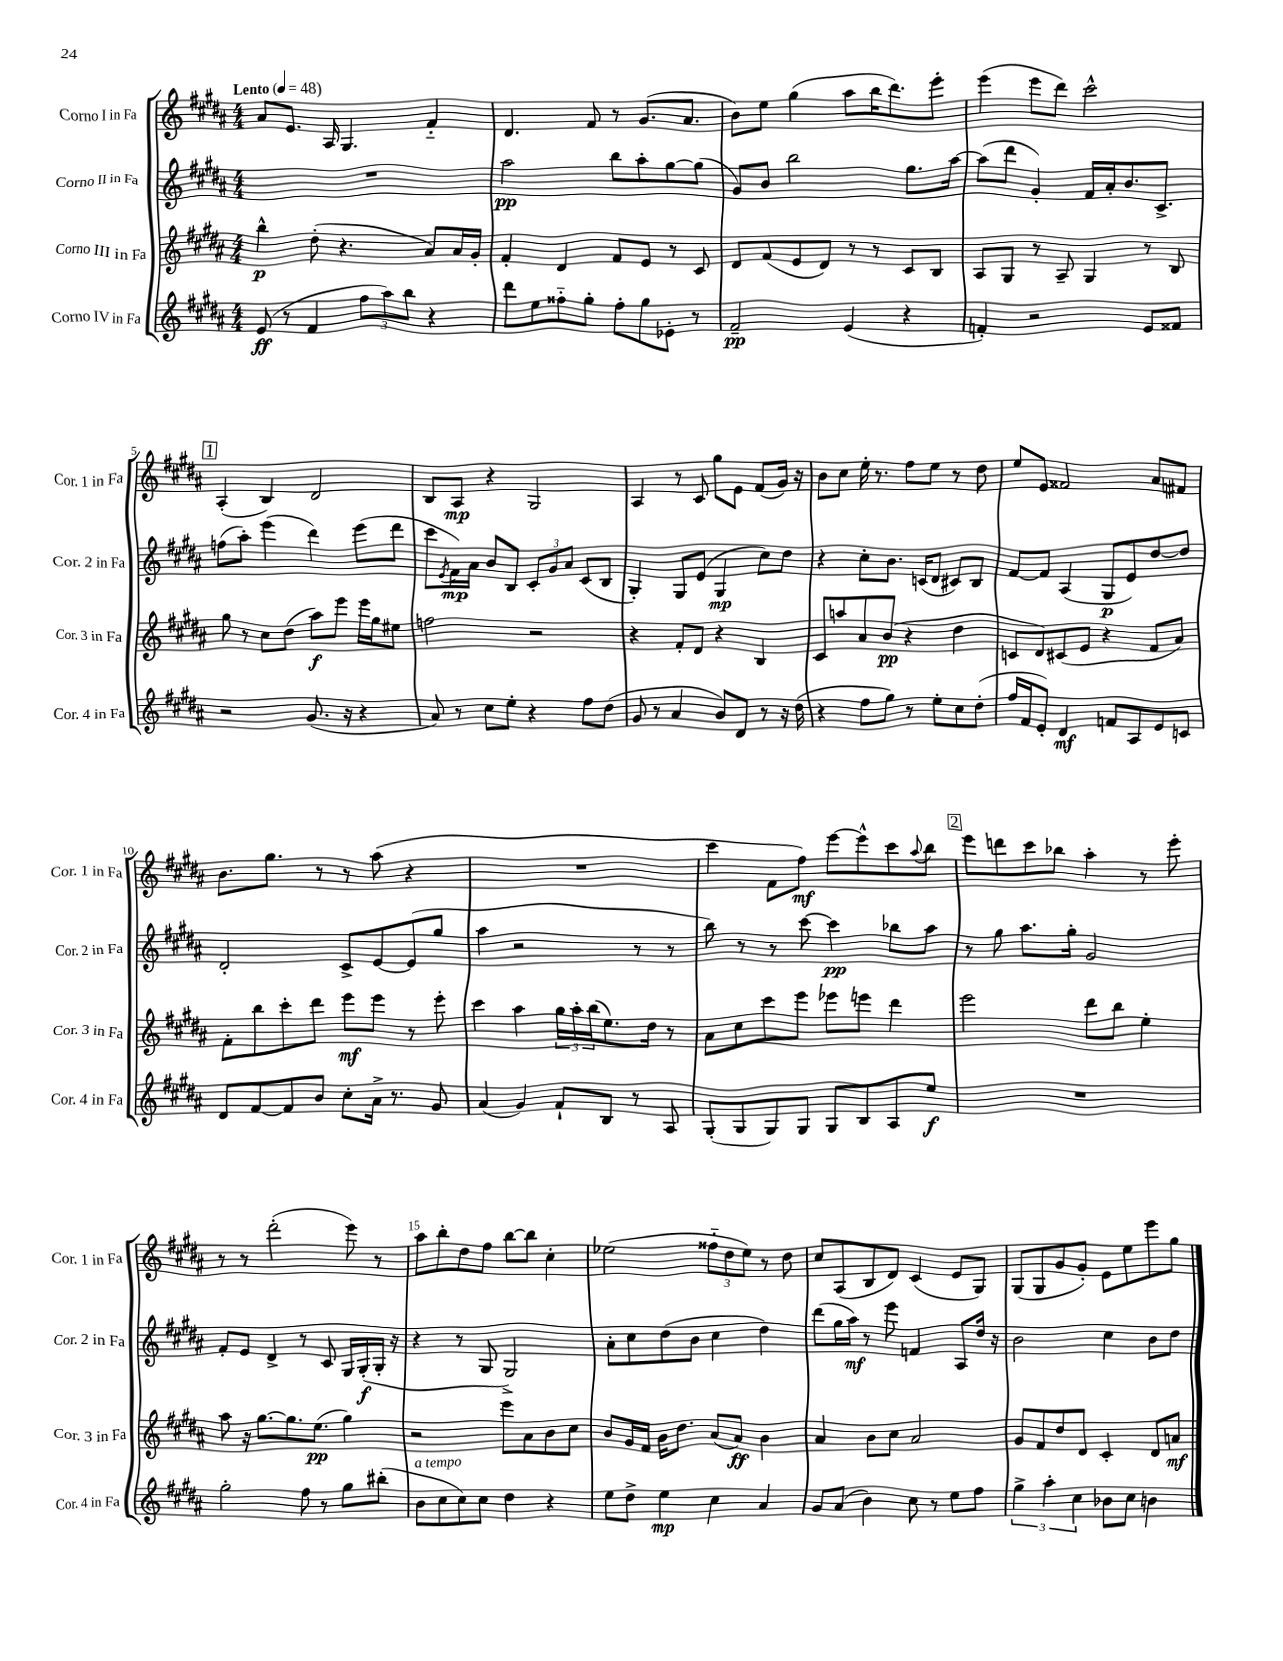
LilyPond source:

<<
\new StaffGroup <<
\new Staff = "s0" \with { instrumentName = "Corno I in Fa" shortInstrumentName = "Cor. 1 in Fa" } {
    \clef treble \key b \major \numericTimeSignature \time 4/4 \tempo "Lento" 4 = 48
    ais'8 e'8. ais16 gis4. fis'4-_ |
    dis'4. fis'8 r8 gis'8.( ais'8. |
    b'8) e''8 gis''4( ais''8 b''16 dis'''8.) e'''8-. |
    e'''4( e'''8 dis'''8) cis'''2-^ |
    \mark \markup { \box "1" } ais4-.( b4) dis'2 |
    b8 ais8\mp r4 gis2 |
    ais4 r8 cis'8 gis''8 e'8 fis'8( gis'16) r16 |
    b'8 cis''8 e''16-. r8. fis''8 e''8 r8 dis''8 |
    e''8 e'8 fisis'2 ais'8 fis'8 |
    b'8. gis''8. r8 r8 ais''8( r4 |
    R1 |
    cis'''4 fis'8 fis''8\mf) e'''8~ e'''8-^ cis'''8 \appoggiatura { ais''8 } b''8 |
    \mark \markup { \box "2" } e'''8 d'''8 cis'''8 bes''8 ais''4-. r8 e'''8-. |
    r8 r8 dis'''2-.( e'''8) r8 |
    ais''8 b''8-. dis''8 fis''8 b''8~ b''8 cis''4-. |
    ees''2( \tuplet 3/2 { fisis''8-_ dis''8 ees''8) } r8 dis''8 |
    cis''8 ais8( b8 dis'8) cis'4( e'8 gis8) |
    gis8( gis8 gis'8 gis'8-.) e'8 e''8 e'''8 gis''8 \bar "|." |
}
\new Staff = "s1" \with { instrumentName = "Corno II in Fa" shortInstrumentName = "Cor. 2 in Fa" } {
    \clef treble \key b \major \numericTimeSignature \time 4/4
    R1 |
    ais''2\pp b''8 ais''8-. gis''8~ gis''8( |
    gis'8) b'8 b''2 gis''8. ais''16~ |
    ais''8( dis'''8 gis'4-.) fis'16 ais'16-. b'8. cis'8.-> |
    \mark \markup { \box "1" } f''8( ais''8-.) e'''4( dis'''4) e'''8( dis'''8 |
    cis'''8 \acciaccatura { e'8 } fis'16\mp) ais'16 b'8 b8 \tuplet 3/2 { cis'8-. gis'8 ais'8 } cis'8( b8 |
    gis4-.) gis8 e'8( gis4\mp cis''8) dis''8 |
    r4 cis''8-. b'8. c'16( dis'8 cis'8) b8 |
    fis'8~ fis'8 ais4( gis8\p e'8) dis''8~ dis''8 |
    dis'2-. cis'8-> e'8~ e'8( gis''8 |
    ais''4 r2 r8 r8 |
    b''8) r8 r8 cis'''8~ cis'''4\pp bes''8 ais''8 |
    \mark \markup { \box "2" } r8 gis''8 ais''8. gis''16-. gis'2 |
    fis'8-. e'8 dis'4-> r8 cis'8 gis16 gis16-.\f( gis16-. r16 |
    r4 r8 gis8 gis2->) |
    ais'8-. cis''8 dis''8( b'8 cis''4 dis''4) |
    dis'''8( gis''16 ais''16\mf) r8 e'''8 f'4 ais8 dis''16 r16 |
    b'2 cis''4 b'8 dis''8 \bar "|." |
}
\new Staff = "s2" \with { instrumentName = "Corno III in Fa" shortInstrumentName = "Cor. 3 in Fa" } {
    \clef treble \key b \major \numericTimeSignature \time 4/4
    b''4-^\p dis''8-.( r4. ais'8) ais'16 gis'16-. |
    fis'4-. dis'4 fis'8 e'8 r8 cis'8 |
    dis'8 fis'8( e'8 dis'8) r8 r8 cis'8 b8 |
    ais8 gis8 r8 ais8-- gis4 r8 b8 |
    \mark \markup { \box "1" } gis''8 r8 cis''8 dis''8( ais''8\f) e'''8 e'''16 gis''16 eis''8 |
    f''2 r2 |
    r4 fis'8-. dis'8 r4 b4 |
    cis'8 a''8 ais'8 b'8\pp( r4 dis''4 |
    c'8 dis'8) cis'8( e'8 r4 fis'8 ais'8) |
    fis'8-. b''8 cis'''8-. dis'''8 e'''8\mf e'''8 r8 e'''8-. |
    cis'''4 ais''4 \tuplet 3/2 { gis''16 ais''16-. b''16( } e''8.) dis''16 r8 |
    ais'8 cis''8 cis'''8 e'''8 ees'''8 e'''8 dis'''4 |
    \mark \markup { \box "2" } e'''2 dis'''8 b''8 e''4-. |
    ais''8 r16 gis''8.~ gis''8. e''8.\pp( gis''4) |
    r2 e'''8 ais'8 b'8 cis''8 |
    b'8 gis'16 fis'16 b'16 dis''8. ais'8( ais'8\ff) b'4 |
    ais'4 b'8 cis''8 ais'2 |
    gis'8 fis'8 dis''8 dis'8 cis'4-. dis'8 a'8\mf \bar "|." |
}
\new Staff = "s3" \with { instrumentName = "Corno IV in Fa" shortInstrumentName = "Cor. 4 in Fa" } {
    \clef treble \key b \major \numericTimeSignature \time 4/4
    e'8\ff( r8 fis'4 \tuplet 3/2 { fis''8 ais''8) b''8 } r4 |
    dis'''8 e''8 fisis''8-_ gis''8-. fisis''8-. gis''8 ees'8-. r8 |
    fis'2--\pp e'4( r4 |
    f'4-.) r2 e'8 fisis'8 |
    \mark \markup { \box "1" } r2 gis'8.( r16 r4 |
    ais'8) r8 cis''8 e''8-. r4 fis''8 dis''8( |
    gis'8 r8 ais'4 b'8) dis'8 r8 r16 dis''16( |
    r4 fis''8 gis''8) r8 e''8-. cis''8 dis''8-.( |
    fis''16 fis'16 e'8-.) dis'4\mf f'8 ais8 e'8 c'8 |
    dis'8 fis'8~ fis'8 b'8 cis''8-. ais'16-> r8. gis'8 |
    ais'4( gis'4) fis'8-! b8 r8 ais8 |
    gis8-.( gis8 gis8) gis8 gis8 b8 ais8 e''8\f |
    \mark \markup { \box "2" } R1 |
    gis''2-. fis''8 r8 gis''8 bis''8-.( |
    b'8^\markup { \italic "a tempo" } cis''8 cis''8) cis''8 dis''4 r4 |
    e''8 dis''8-> e''4\mp cis''4 ais'4 |
    gis'8 ais'8( b'4) cis''8 r8 e''8 fis''8 |
    \tuplet 3/2 { gis''4-> ais''4-. cis''4 } bes'8 cis''8 b'4 \bar "|." |
}
>>
>>
\layout { \context { \Score \override BarNumber.break-visibility = ##(#f #t #t) barNumberVisibility = #(every-nth-bar-number-visible 5) } }
